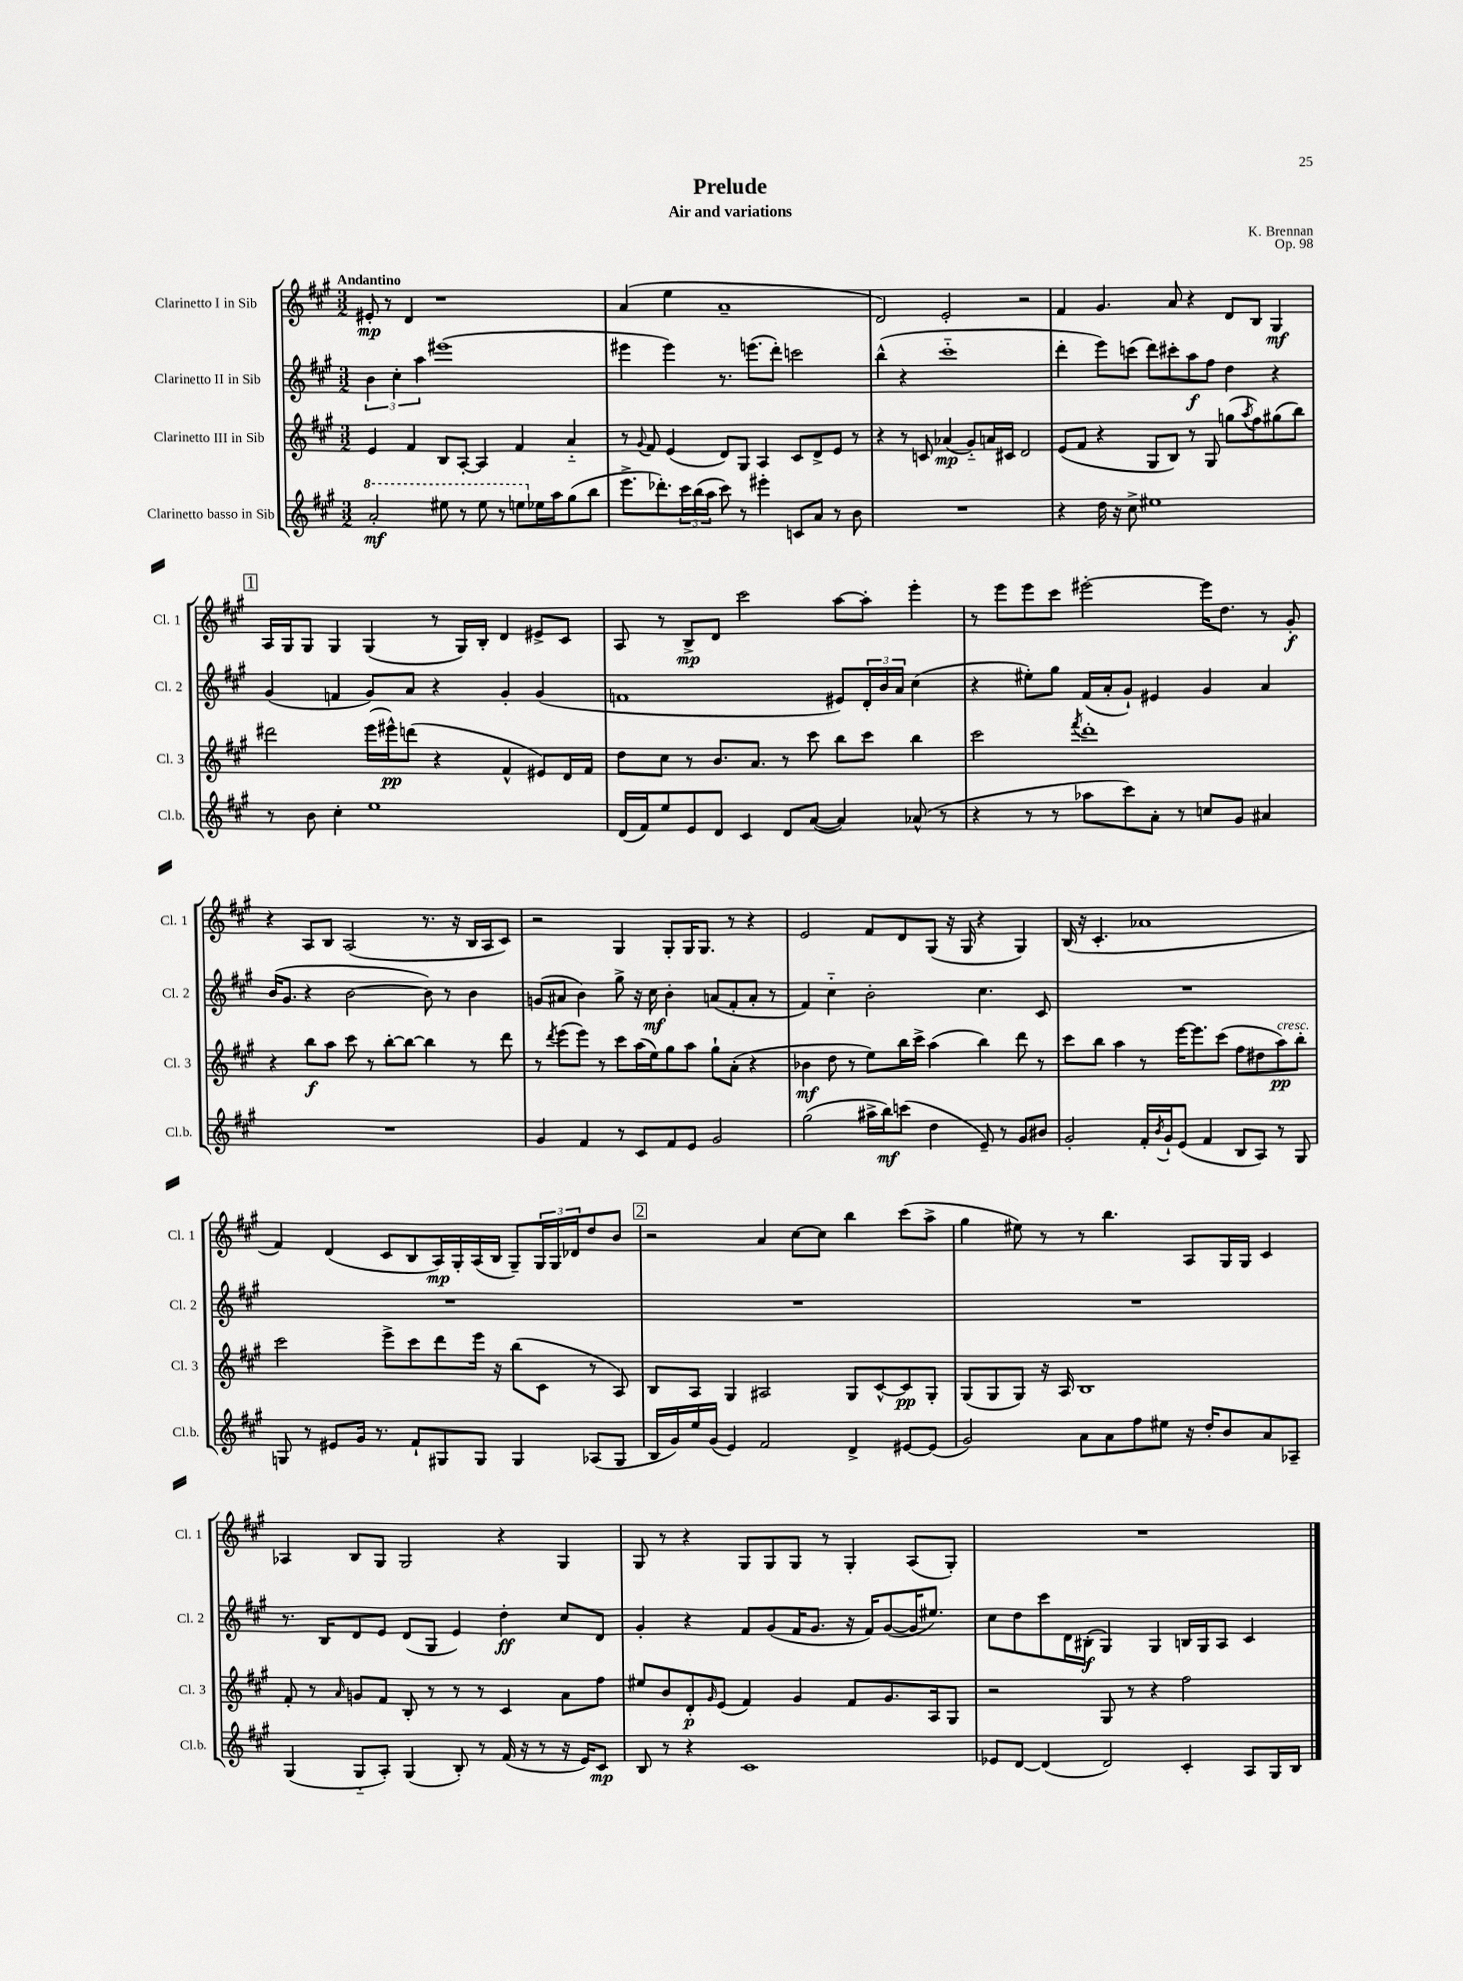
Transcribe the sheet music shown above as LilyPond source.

\header { title = "Prelude" composer = "K. Brennan" subtitle = "Air and variations" opus = "Op. 98" }
<<
\new StaffGroup <<
\new Staff = "s0" \with { instrumentName = "Clarinetto I in Sib" shortInstrumentName = "Cl. 1" } {
    \clef treble \key a \major \numericTimeSignature \time 3/2 \tempo "Andantino"
    eis'8-.\mp r8 d'4 r1 |
    a'4( e''4 a'1-- |
    d'2) e'2-. r2 |
    fis'4 gis'4. a'8 r4 d'8 b8 gis4\mf |
    \mark \markup { \box "1" } a16 gis16 gis8 gis4 gis4( r8 gis16) b16-. d'4 eis'8-> cis'8 |
    a8 r8 b8->\mp d'8 cis'''2 a''8~ a''8-. e'''4-. |
    r8 e'''8 e'''8 cis'''8 eis'''2~-. eis'''16 d''8. r8 gis'8-.\f |
    r4 a8 b8 a2( r8. r16 b16 a16 cis'8) |
    r2 gis4 gis8-. gis16 gis8. r8 r4 |
    e'2 fis'8 d'8 gis8( r16 gis16 r4 gis4) |
    b16( r16 cis'4.-. aes'1 |
    fis'4) d'4( cis'8 b8 a16\mp) gis16-. a16( b16 gis8--) \tuplet 3/2 { gis16 gis16 des'16 } d''8 b'8 |
    \mark \markup { \box "2" } r2 a'4 cis''8~ cis''8 b''4 cis'''8( a''8-> |
    gis''4 eis''8) r8 r8 b''4. a8 gis16 gis16 cis'4 |
    aes4 b8 gis8 gis2 r4 gis4 |
    gis8 r8 r4 gis8 gis8 gis8 r8 gis4-. a8( gis8-.) |
    R1. \bar "|." |
}
\new Staff = "s1" \with { instrumentName = "Clarinetto II in Sib" shortInstrumentName = "Cl. 2" } {
    \clef treble \key a \major \numericTimeSignature \time 3/2
    \tuplet 3/2 { b'4 cis''4-. a''4 } eis'''1( |
    eis'''4 eis'''4) r8. e'''8.( d'''8-.) c'''2 |
    b''4-^( r4 cis'''1-_ |
    d'''4-. e'''8) c'''8( d'''8) cis'''8-. a''8\f fis''8 d''4 r4 |
    \mark \markup { \box "1" } gis'4( f'4 gis'8) a'8 r4 gis'4-. gis'4( |
    f'1 eis'8) \tuplet 3/2 { d'16-. b'16 a'16 } cis''4( |
    r4 eis''8-.) gis''8 fis'16( a'16-. gis'8-!) eis'4 gis'4 a'4 |
    b'16( gis'8. r4 b'2~ b'8) r8 b'4 |
    g'8( ais'8 b'4) gis''8-> r16 cis''16\mf b'4-. a'8( fis'8-. a'8-. r8 |
    fis'4) cis''4-_ b'2-. cis''4. cis'8 |
    R1. |
    R1. |
    \mark \markup { \box "2" } R1. |
    R1. |
    r8. b16 d'8 e'8 d'8( gis8 e'4) d''4-.\ff cis''8 d'8 |
    gis'4-. r4 fis'8 gis'8( fis'16 gis'8. r16 fis'16) gis'8~( gis'16 eis''8.) |
    cis''8 d''8 cis'''8 d'16 bis16-.\f( gis4) gis4 b16 gis16 a8 cis'4 \bar "|." |
}
\new Staff = "s2" \with { instrumentName = "Clarinetto III in Sib" shortInstrumentName = "Cl. 3" } {
    \clef treble \key a \major \numericTimeSignature \time 3/2
    e'4 fis'4 b8 a8~-. a4 fis'4 a'4-_ |
    r8 \appoggiatura { gis'8 } fis'8 e'4( d'8) gis8 a4 cis'8 d'8-> e'8 r8 |
    r4 r8 c'8 aes'4\mp( gis'8-_) a'16 cis'16 d'2 |
    e'8( fis'8 r4 gis8 b8) r8 gis8 g''8( \acciaccatura { a''8 } fis''8) gis''8( b''8) |
    \mark \markup { \box "1" } dis'''2 e'''16( eis'''16-^\pp) d'''8( r4 fis'4-^ eis'8) d'16 fis'16 |
    d''8 cis''8 r8 b'8. a'8. r8 cis'''8 b''8 cis'''8 b''4 |
    cis'''2 \acciaccatura { fis'''8 } d'''1-. |
    r4 b''8\f a''8 cis'''8 r8 b''8~-. b''8~ b''4 r8 d'''8 |
    r8 \acciaccatura { d'''8 } e'''8( e'''8) r8 cis'''8 a''16( e''16) gis''8 a''8 gis''8-! a'8-.( r4 |
    bes'4\mf d''8 r8 e''8) b''16 cis'''16-> a''4( b''4) d'''8 r8 |
    cis'''8 b''8 a''4 r8 e'''16~ e'''8. cis'''8( fis''8 dis''8 a''8\pp^\markup { \italic "cresc." }) b''8-. |
    cis'''2 e'''8-> cis'''8 d'''8 e'''16 r16 b''8( cis'8 r8 a8) |
    \mark \markup { \box "2" } b8 a8 gis4 ais2 gis8 cis'8~-^ cis'8\pp gis8-. |
    gis8( gis8 gis8) r16 a16 b1 |
    fis'8-. r8 \grace { a'16 } g'8 fis'8 b8-. r8 r8 r8 cis'4 a'8 fis''8 |
    eis''8 b'8 d'8-.\p \grace { gis'16 } e'8( fis'4) gis'4 fis'8 gis'8. a16 gis8 |
    r2 gis8 r8 r4 fis''2 \bar "|." |
}
\new Staff = "s3" \with { instrumentName = "Clarinetto basso in Sib" shortInstrumentName = "Cl.b." } {
    \clef treble \key a \major \numericTimeSignature \time 3/2
    \ottava #1 a''2-.\mf eis'''8 r8 eis'''8 r8 e'''8 \ottava #0 ees''16 a''16 gis''8( b''8 |
    e'''8.-> des'''8.-.) \tuplet 3/2 { cis'''16 b''16( a''16 } cis'''8) r8 eis'''4-. c'8 a'8 r8 b'8 |
    R1. |
    r4 d''16 r16 cis''8-> eis''1 |
    \mark \markup { \box "1" } r8 b'8 cis''4-. e''1 |
    d'16( fis'16) e''8 e'8 d'8 cis'4 d'8 a'8~( a'4) aes'8-^( r8 |
    r4 r8 r8 aes''8 cis'''8) a'8-. r8 c''8 gis'8 ais'4 |
    R1. |
    gis'4 fis'4 r8 cis'8 fis'8 e'8 gis'2 |
    gis''2( ais''16-> b''16\mf) c'''8( d''4 e'8--) r8 gis'8 bis'8 |
    gis'2-. fis'16-. \acciaccatura { b'8 } gis'16-! e'8( fis'4 b8 a8) r8 gis8 |
    g8 r8 eis'8 gis'16 r8. fis'8-! gis8 gis8 gis4 aes8( gis8 |
    \mark \markup { \box "2" } b16 gis'16) e''16 gis'16( e'4) fis'2 d'4-> eis'8~ eis'8( |
    gis'2) a'8 a'8 fis''8 eis''8 r16 d''16-. b'8 a'8 aes8-- |
    gis4( gis8-_ a8-.) gis4( b8-.) r8 fis'16( r16 r8 r16 e'16) cis'8\mp |
    b8 r8 r4 cis'1 |
    ees'8 d'8~ d'4( d'2) cis'4-. a8 gis16 b16 \bar "|." |
}
>>
>>
\layout { \context { \Score \remove "Bar_number_engraver" } }
